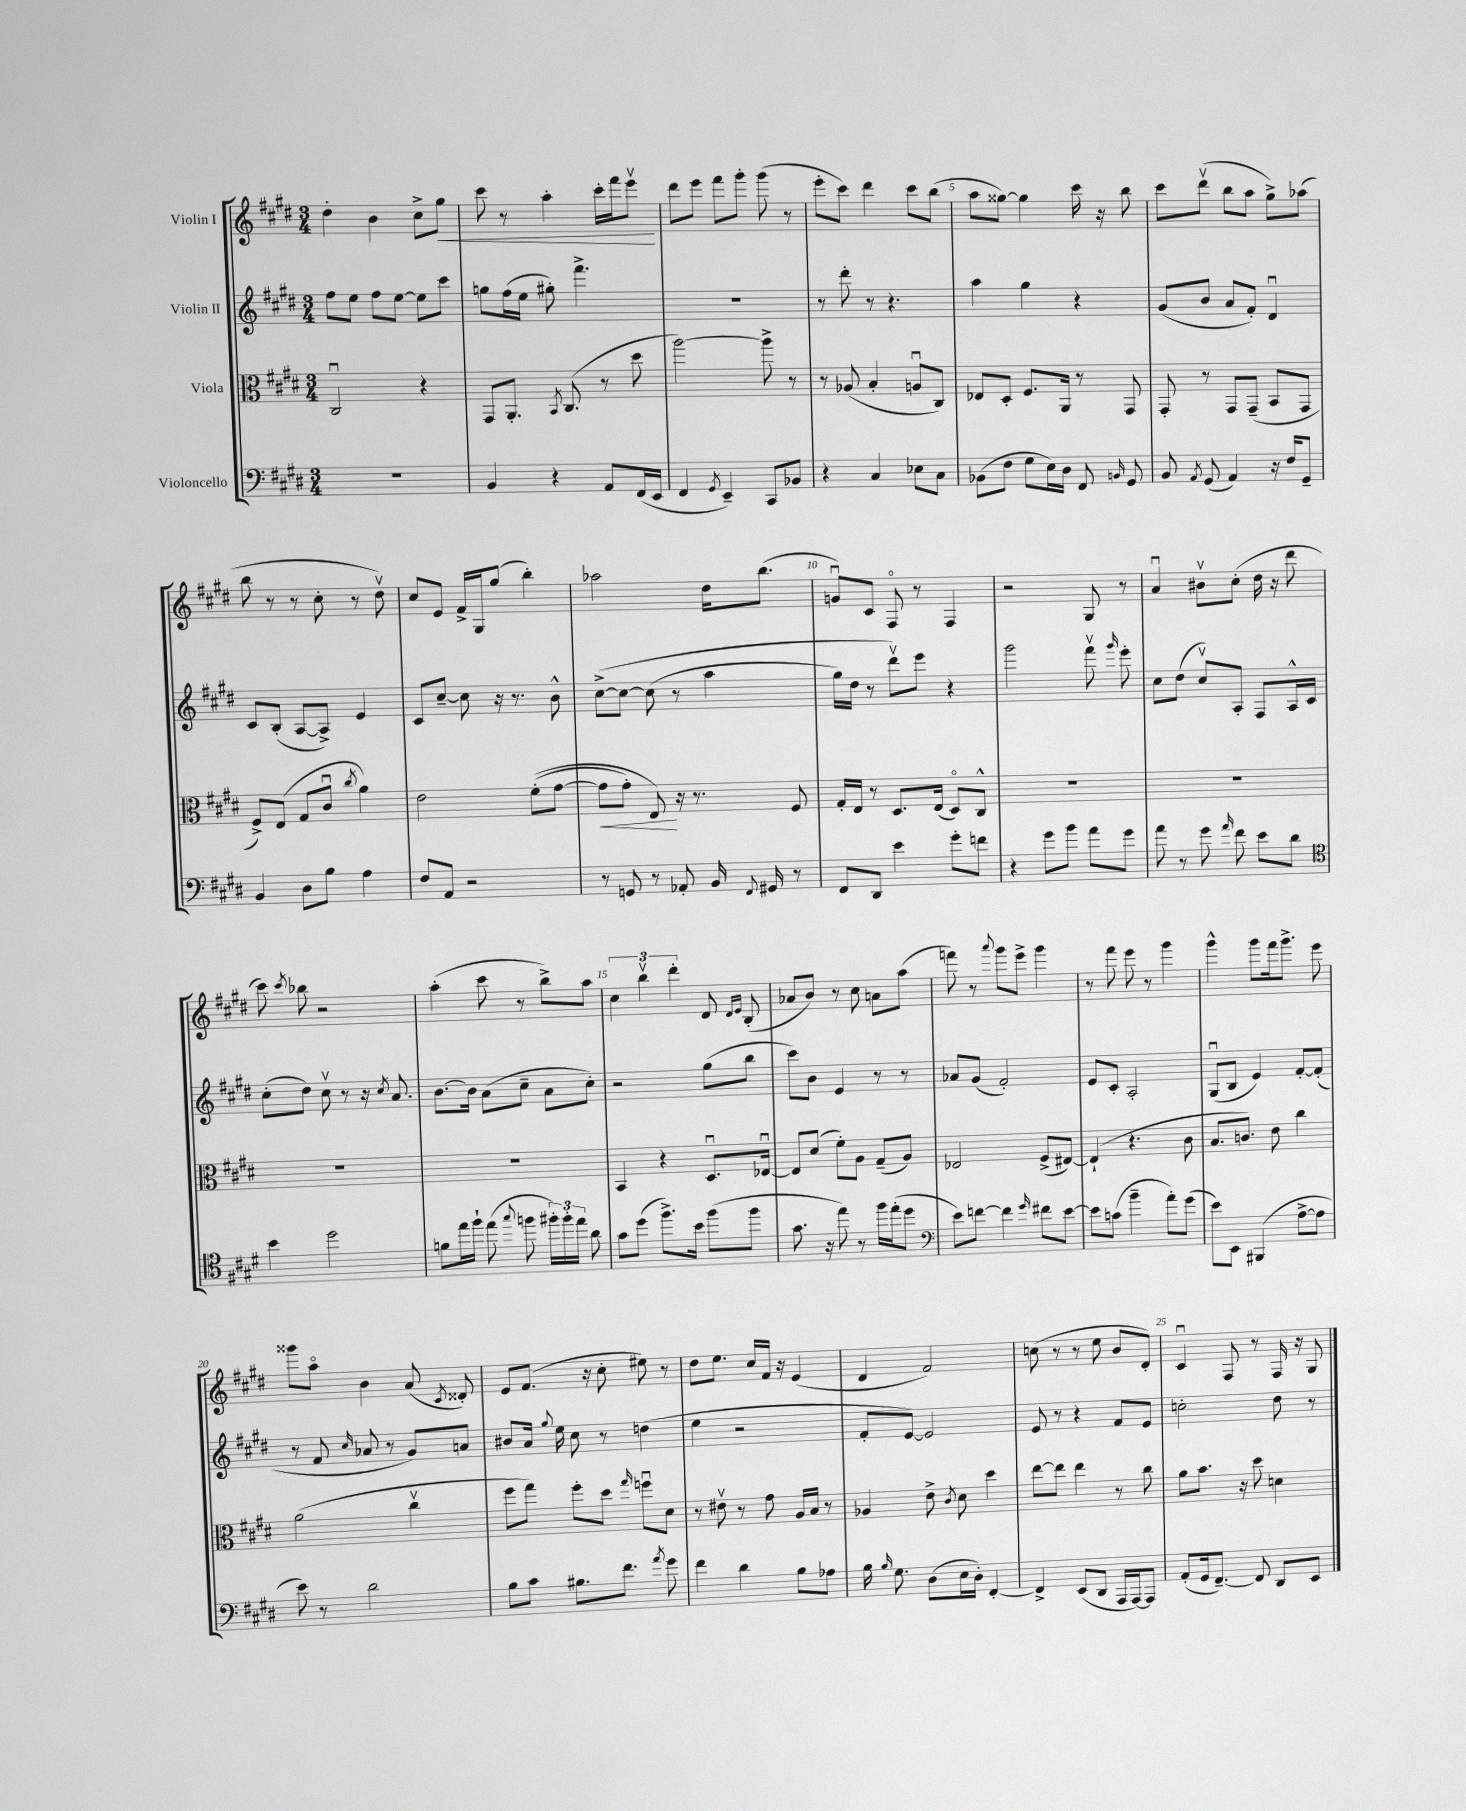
<<
\new StaffGroup <<
\new Staff = "s0" \with { instrumentName = "Violin I" } {
    \clef treble \key e \major \numericTimeSignature \time 3/4
    \autoBeamOff dis''4-. b'4 cis''8[-> gis''8]\< |
    cis'''8 r8 a''4-. cis'''16[-. fis'''16 e'''8]\upbow\! |
    dis'''8[ e'''8] fis'''8[ gis'''8]-. gis'''8( r8 |
    e'''8[-. cis'''8]) dis'''4 cis'''8[ b''8]( |
    a''8[ gisis''8]~) gisis''4 cis'''16 r16 b''8 |
    cis'''8[ dis'''8]\upbow( b''8[ a''8] gis''8[->) aes''8]( |
    b''8 r8 r8 cis''8-. r8 dis''8\upbow) |
    cis''8[ e'8] fis'16[-> gis16 gis''8]( b''4-.) |
    aes''2 dis''16[ b''8.]( |
    g'8[\downbow) cis'8] fis8\flageolet r8 fis4 |
    r2 gis8 r8 |
    a'4\downbow bis'8[\upbow cis''8]-.( dis''16 r16 dis'''8 |
    cis'''8) \acciaccatura { cis'''8 } bes''8 r2 |
    a''4-.( cis'''8 r8 b''8[->) a''8] |
    \tuplet 3/2 { cis''4 b''4\upbow dis'''4-. } dis'8 \grace { dis'16[ e'16] } b8-.( |
    aes'8[ b'8]) r8 cis''8 a'8[ a''8]( |
    f'''8) r8 \appoggiatura { a'''8 } gis'''8[ e'''8]-> gis'''4 |
    r8 fis'''8 e'''8 r8 gis'''4 |
    gis'''4-^ gis'''8[ fis'''16 gis'''8.]-> e'''8 |
    gisis'''8[ a''8]\flageolet b'4 a'8( \acciaccatura { cis'8 } disis'8-.) |
    e'8[ fis'8.]( r16 cis''8-. eis''8) r8 |
    dis''8[ e''8.] cis''16[ fis'16] r16 e'4( |
    dis'4 fis'2) |
    c''8( r8 r8 e''8 b'8[ dis'8]-.) |
    cis'4\downbow fis8 r8 fis16 r16 gis8 \bar "|." |
}
\new Staff = "s1" \with { instrumentName = "Violin II" } {
    \clef treble \key e \major \numericTimeSignature \time 3/4
    \autoBeamOff fis''8[ e''8] fis''8[ e''8]~ e''8[ cis'''8] |
    g''8[ fis''16( e''16] gis''8-.) fis'''4.-> |
    R2. |
    r8 dis'''8-. r8 r4. |
    a''4 gis''4 r4 |
    gis'8[( b'8] a'8[ fis'8]-.) dis'4\downbow |
    cis'8[ b8]-.( a8[~ a8]->) e'4 |
    cis'8[ cis''8]~-- cis''8 r16 r8. b'8-^ |
    cis''8[~->\( cis''8]~ cis''8( r8 a''4 |
    gis''16[) dis''16] r8 dis'''8[\upbow\) e'''8] r4 |
    gis'''2 fis'''8\upbow \grace { gis'''16 } e'''8-. |
    cis''8[ dis''8]( cis''8[\upbow) a8]-. fis8[ a16-^ cis'16] |
    cis''8[-.( dis''8]) cis''8\upbow r8 r16 \acciaccatura { cis''8 } a'8. |
    b'8.[~ b'16] a'8[( cis''8]-- a'8[ cis''8]-.) |
    r2 gis''8[( b''8] |
    cis'''8[) b'8] e'4 r8 r8 |
    aes'8[ gis'8]( fis'2-.) |
    e'8[ cis'8]-. a2-. |
    gis8[\downbow( b8] e'4) fis'8[~-. fis'8]-.( |
    r8 fis'8 \grace { cis''16 } aes'8 r8 gis'8[) a'8] |
    bis'8[ a'16] \appoggiatura { gis''8 } e''16 cis''8 r8 d''4( |
    e''4 r2 |
    fis'8[-. e'8]~) e'2 |
    e'8 r8 r4 fis'8[ e'8] |
    c''2-. dis''8 r8 \bar "|." |
}
\new Staff = "s2" \with { instrumentName = "Viola" } {
    \clef alto \key e \major \numericTimeSignature \time 3/4
    \autoBeamOff cis2\downbow r4 |
    gis,8[ a,8.]-. \acciaccatura { b,8 } cis8.( r8 dis''8 |
    a''2~) a''8-> r8 |
    r8 aes8( b4-. a8[\downbow cis8]) |
    ees8[ dis8]-. fis8.[ a,16] r8 gis,8 |
    gis,8-. r8 gis,8[ gis,8]--( b,8[ gis,8] |
    fis8[->) e8]( gis8[ cis'8]\downbow \acciaccatura { cis''8 } a'4) |
    e'2 fis'8[-.(\( gis'8]~ |
    gis'8[\< gis'8]-.) e8\!\) r16 r8. fis8 |
    gis16[-. e16] r8 dis8.[ e16]( dis8[\flageolet) cis8]-^ |
    R2. |
    R2. |
    R2. |
    R2. |
    b,4 r4 dis8.[\downbow ees16]~\downbow |
    ees8[ dis'8]( fis'8[-.) a8] gis8[--( a8]) |
    ees2 fis8[->( eis8]~) |
    eis4-!( r4. cis'8 |
    b8.[ c'8.]) e'8 cis''4 |
    a'2( cis''4\upbow |
    fis''8[ gis''8]) fis''8[-. dis''8] \grace { gis''16 } f''8[\downbow dis'8] |
    r8 eis'8\upbow r8 gis'8 a16[ b16] r8 |
    aes4 e'8-> \acciaccatura { cis'8 } dis'8 dis''4 |
    e''8[~ e''8] e''4 r8 cis''8 |
    a'8[ b'8.] r16 dis''8 d'4 \bar "|." |
}
\new Staff = "s3" \with { instrumentName = "Violoncello" } {
    \clef bass \key e \major \numericTimeSignature \time 3/4
    \autoBeamOff R2. |
    b,4 r4 a,8[ fis,16( e,16] |
    fis,4 \acciaccatura { gis,8 } e,4--) cis,8[ bes,8] |
    r4 cis4 ees8[ cis8] |
    bes,8[( fis8] gis8[ e16) dis16] fis,8 \grace { b,16 } gis,8 |
    b,8 \acciaccatura { a,8 } gis,8( a,4) r16 fis16[ gis,8]-- |
    b,4 dis8[ b8] a4 |
    fis8[ a,8] r2 |
    r8 g,8 r8 aes,8-. b,16 \appoggiatura { fis,8 } gis,16 r8 |
    fis,8[ dis,8] e'4 gis'8[-. f'8] |
    r4 gis'8[ b'8] a'8[ gis'8] |
    a'8 r8 gis'8 \grace { a'16 } fis'8 e'8[ dis'8] |
    \clef tenor b'4 dis''2 |
    f'8[ e''16 fis''16]-! e''8( \appoggiatura { gis''8 } f''8 \tuplet 3/2 { fis''16[-.) fis''16-. e''16] } a'8 |
    gis'8[ dis''8]( fis''8.[->) b'16] fis''8[( fis''8] |
    gis'8. r16 e''8) r8 fis''16[ e''16-.( dis''8] |
    \clef bass e'8[) f'8]~ f'4 \grace { gis'16 } fis'8[ e'8]~ |
    e'8[ c'8]( b'4-- a'8[-.) gis'8]( |
    e'8[) e,8] bis,,4( a8[~-> a8] |
    e'8) r8 dis'2 |
    b8[ cis'8] bis8.[ fis'8.] \acciaccatura { a'8 } gis'8 |
    fis'4 dis'4 b8[ aes8] |
    b16 \grace { b16 } gis8. dis8[( e16 dis16]-.) fis,4~-. |
    fis,4-> e,8[( dis,8] a,,16[ a,,16~) a,,8] |
    a,8[-.( gis,16 fis,8.]~--) fis,8 dis,8[ e,8] \bar "|." |
}
>>
>>
\layout { \context { \Score \override BarNumber.break-visibility = ##(#f #t #t) barNumberVisibility = #(every-nth-bar-number-visible 5) } }
